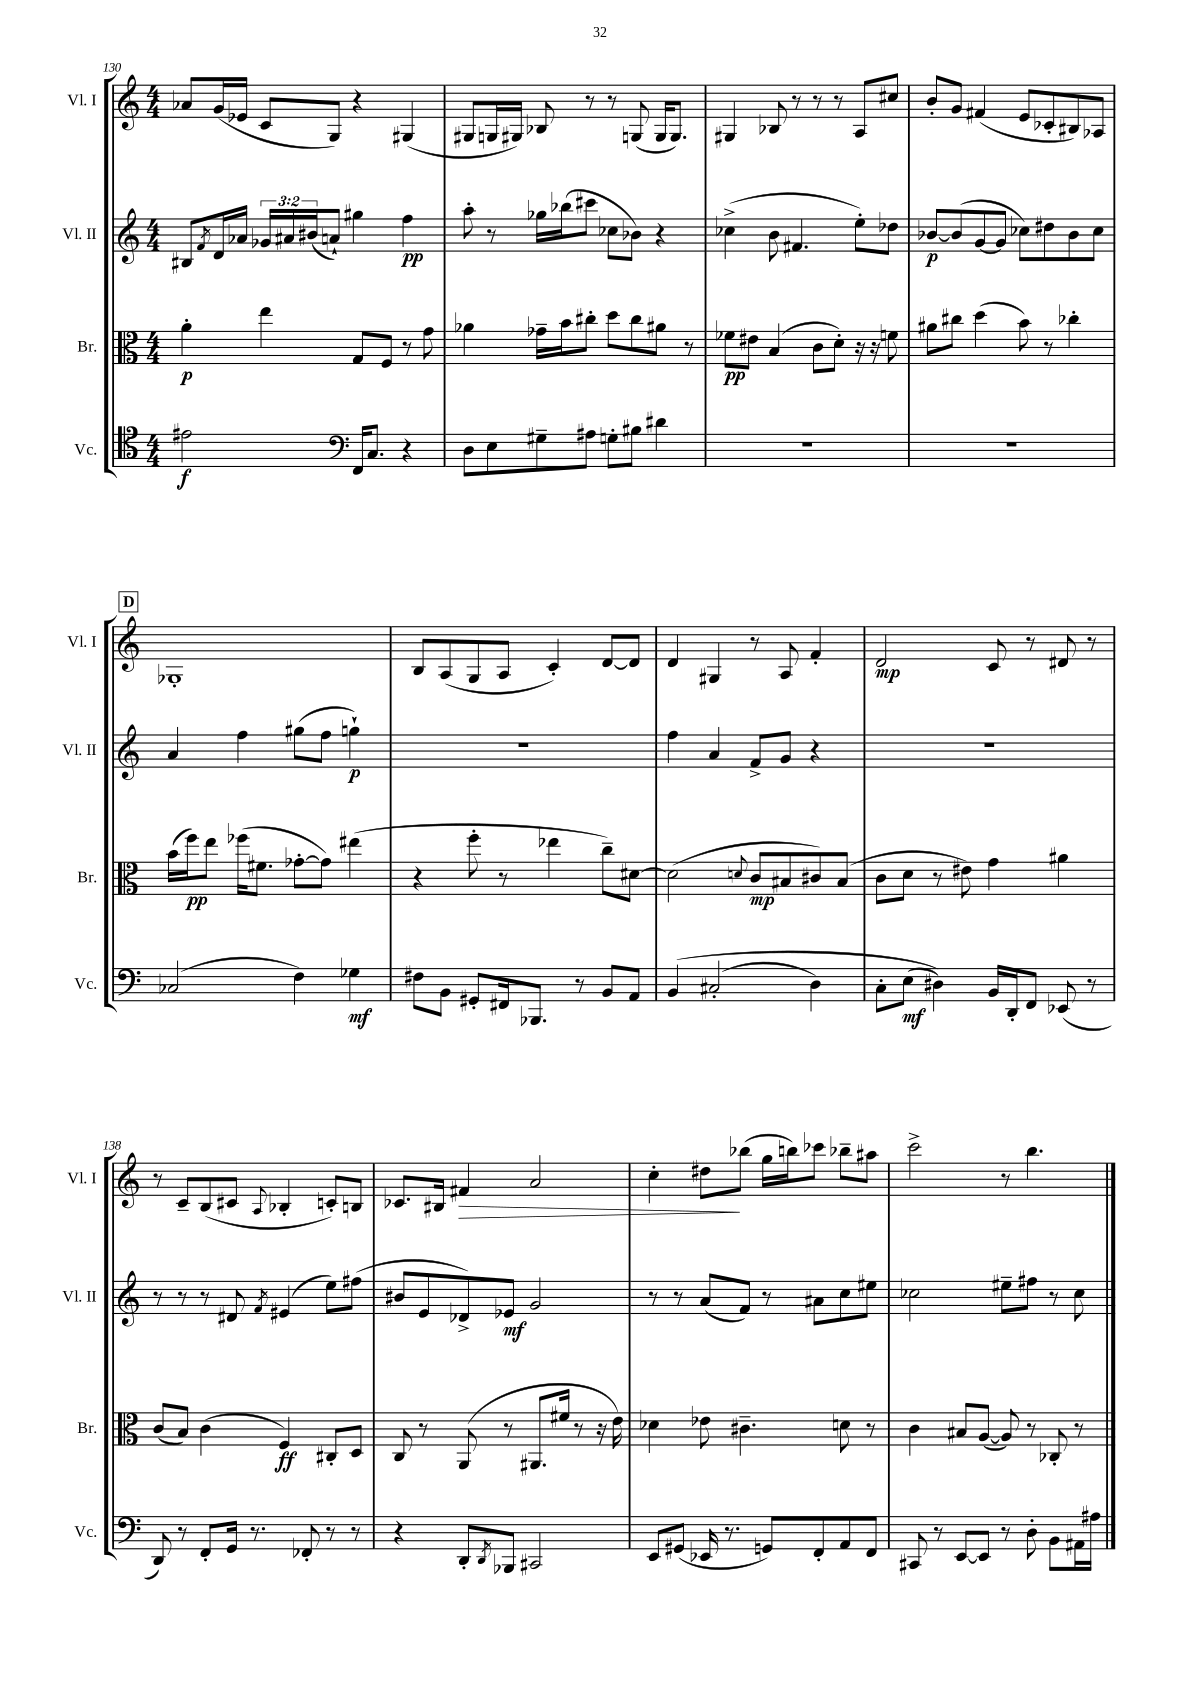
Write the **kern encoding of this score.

**kern	**kern	**kern	**kern
*staff4	*staff3	*staff2	*staff1
*clefC4	*clefC3	*clefG2	*clefG2
*k[]	*k[]	*k[]	*k[]
*M4/4	*M4/4	*M4/4	*M4/4
2e#\	4a'\	8B#/L	8a-/L
.	.	8qf/	.
.	.	16d/L	(16g/L
.	.	16a-/JJ	16e-/JJ
.	4ee\	24g-/LL	8c/L
.	.	24a#/	.
.	.	(24b#/J	.
.	.	8a`/J)	8G/J)
*clefF4	*	*	*
16FF/LK	8G/L	4gg#\	4r
8.C/J	.	.	.
.	8F/J	.	.
4r	8r	4ff\	(4G#/
.	8g\	.	.
=	=	=	=
8D\L	4a-\	8aa'\	8G#/L
8E\	.	8r	16G/L
.	.	.	16G#/JJ)
8G#~\	16g-~\LL	16gg-\LL	8B-/
.	16b\J	(16bb-\J	.
8A#\J	8cc#'\J	8ccc#\J	8r
8G'\L	8dd\L	8cc-\L	8r
8B#\J	8cc#\	8b-\J)	(8G/
4d#\	8a#\J	4r	16G/LK
.	.	.	8.G/J)
.	8r	.	.
=	=	=	=
1r	8f-\L	(4cc-^\	4G#/
.	8e#\J	.	.
.	(4B/	8b\	8B-/
.	.	4.f#/	8r
.	8c\L	.	8r
.	8d'\J)	.	8r
.	16r	8ee'\L)	8A/L
.	16r	.	.
.	8f\	8dd-\J	8cc#/J
=	=	=	=
1r	8a#\L	[8b-/L	8b'/L
.	8cc#\J	(8b-/]	8g/J
.	(4dd\	[8g/	(4f#/
.	.	8g/]J	.
.	8b\)	8cc-\L)	8e/L
.	8r	8dd#\	8c-'/
.	4cc-'\	8b-\	8B#/)
.	.	8cc-\J	8A-/J
=	=	=	=
(2C-/	(16b\LL	4a/	1G-'
.	16ff\J)	.	.
.	8ee\J	.	.
.	(16ff-\LK	4ff\	.
.	8.f#\J	.	.
4F\)	[8g-'\L	(8gg#\L	.
.	8g-\]J)	8ff\J	.
4G-\	(4ee#\	4gg`\)	.
=	=	=	=
8F#\L	4r	1r	8B/L
8BB\J	.	.	(8A/
8GG#'/L	8ff'\	.	8G/
16FF#/k	8r	.	8A/J
8.BBB-/J	.	.	.
.	4ee-\	.	4c'/)
8r	.	.	.
8BB/L	8cc~\L)	.	[8d/L
8AA/J	[8d#\J	.	8d/]J
=	=	=	=
&(4BB/	(2d#\]	4ff\	4d/
(2C#'/	.	4a/	4G#/
.	8qqd/	.	.
.	8c/L	8f^/L	8r
.	8B#/	8g/J	8A/
4D\)	8c#/)	4r	4f'/
.	(8B#/J	.	.
=	=	=	=
8C'\L	8c\L	1r	2d/
(8E\J	8d\J	.	.
4D#\)&)	8r	.	.
.	8e#\)	.	.
16BB/LL	4g\	.	8c/
16DD'/J	.	.	.
8FF/J	.	.	8r
(8EE-/	4a#\	.	8d#/
8r	.	.	8r
=	=	=	=
8DD/)	(8c/L	8r	8r
8r	8B/J)	8r	8c~/L
8FF'/L	(4c\	8r	(8B/
16GG/Jk	.	8d#/	8c#/J
8.r	.	.	.
.	.	8qf/	8qqA/
.	4F/)	(4e#/	4B-'/
8FF-'/	.	.	.
8r	8C#'/L	8ee\L)	8c'/L)
8r	8D/J	(8ff#\J	8B/J
=	=	=	=
4r	8C/	8b#/L	8.c-/L
.	8r	8e/	.
.	.	.	16B#/Jk
8DD'/L	(8AA/	8d-^/)	4f#/
8qDD/	.	.	.
8BBB-/J	8r	8e-/J	.
2CC#/	8.AA#/L	2g/	2a/
.	16f#/Jk	.	.
.	8r	.	.
.	16r	.	.
.	16e\)	.	.
=	=	=	=
8EE/L	4d-\	8r	4cc'\
(8GG#/J	.	8r	.
16EE-/	8e-\	(8a/L	8dd#\L
8.r	.	.	.
.	4.c#~\	8f/J)	(8bb-\J
8GG/L)	.	8r	16gg\LL
.	.	.	16bb\J)
8FF'/	.	8a#\L	8ccc-\J
8AA/	8d\	8cc\	8bb-~\L
8FF/J	8r	8ee#\J	8aa#\J
=	=	=	=
8CC#/	4c\	2cc-\	2ccc^\
8r	.	.	.
[8EE/L	8B#/L	.	.
8EE/]J	([8A/J	.	.
8r	8A/])	8ee#~\L	8r
8D'\	8r	8ff#\J	4.bb\
8BB\L	8C-'/	8r	.
16AA#\L	8r	8cc-\	.
16A#\JJ	.	.	.
==	==	==	==
*-	*-	*-	*-
